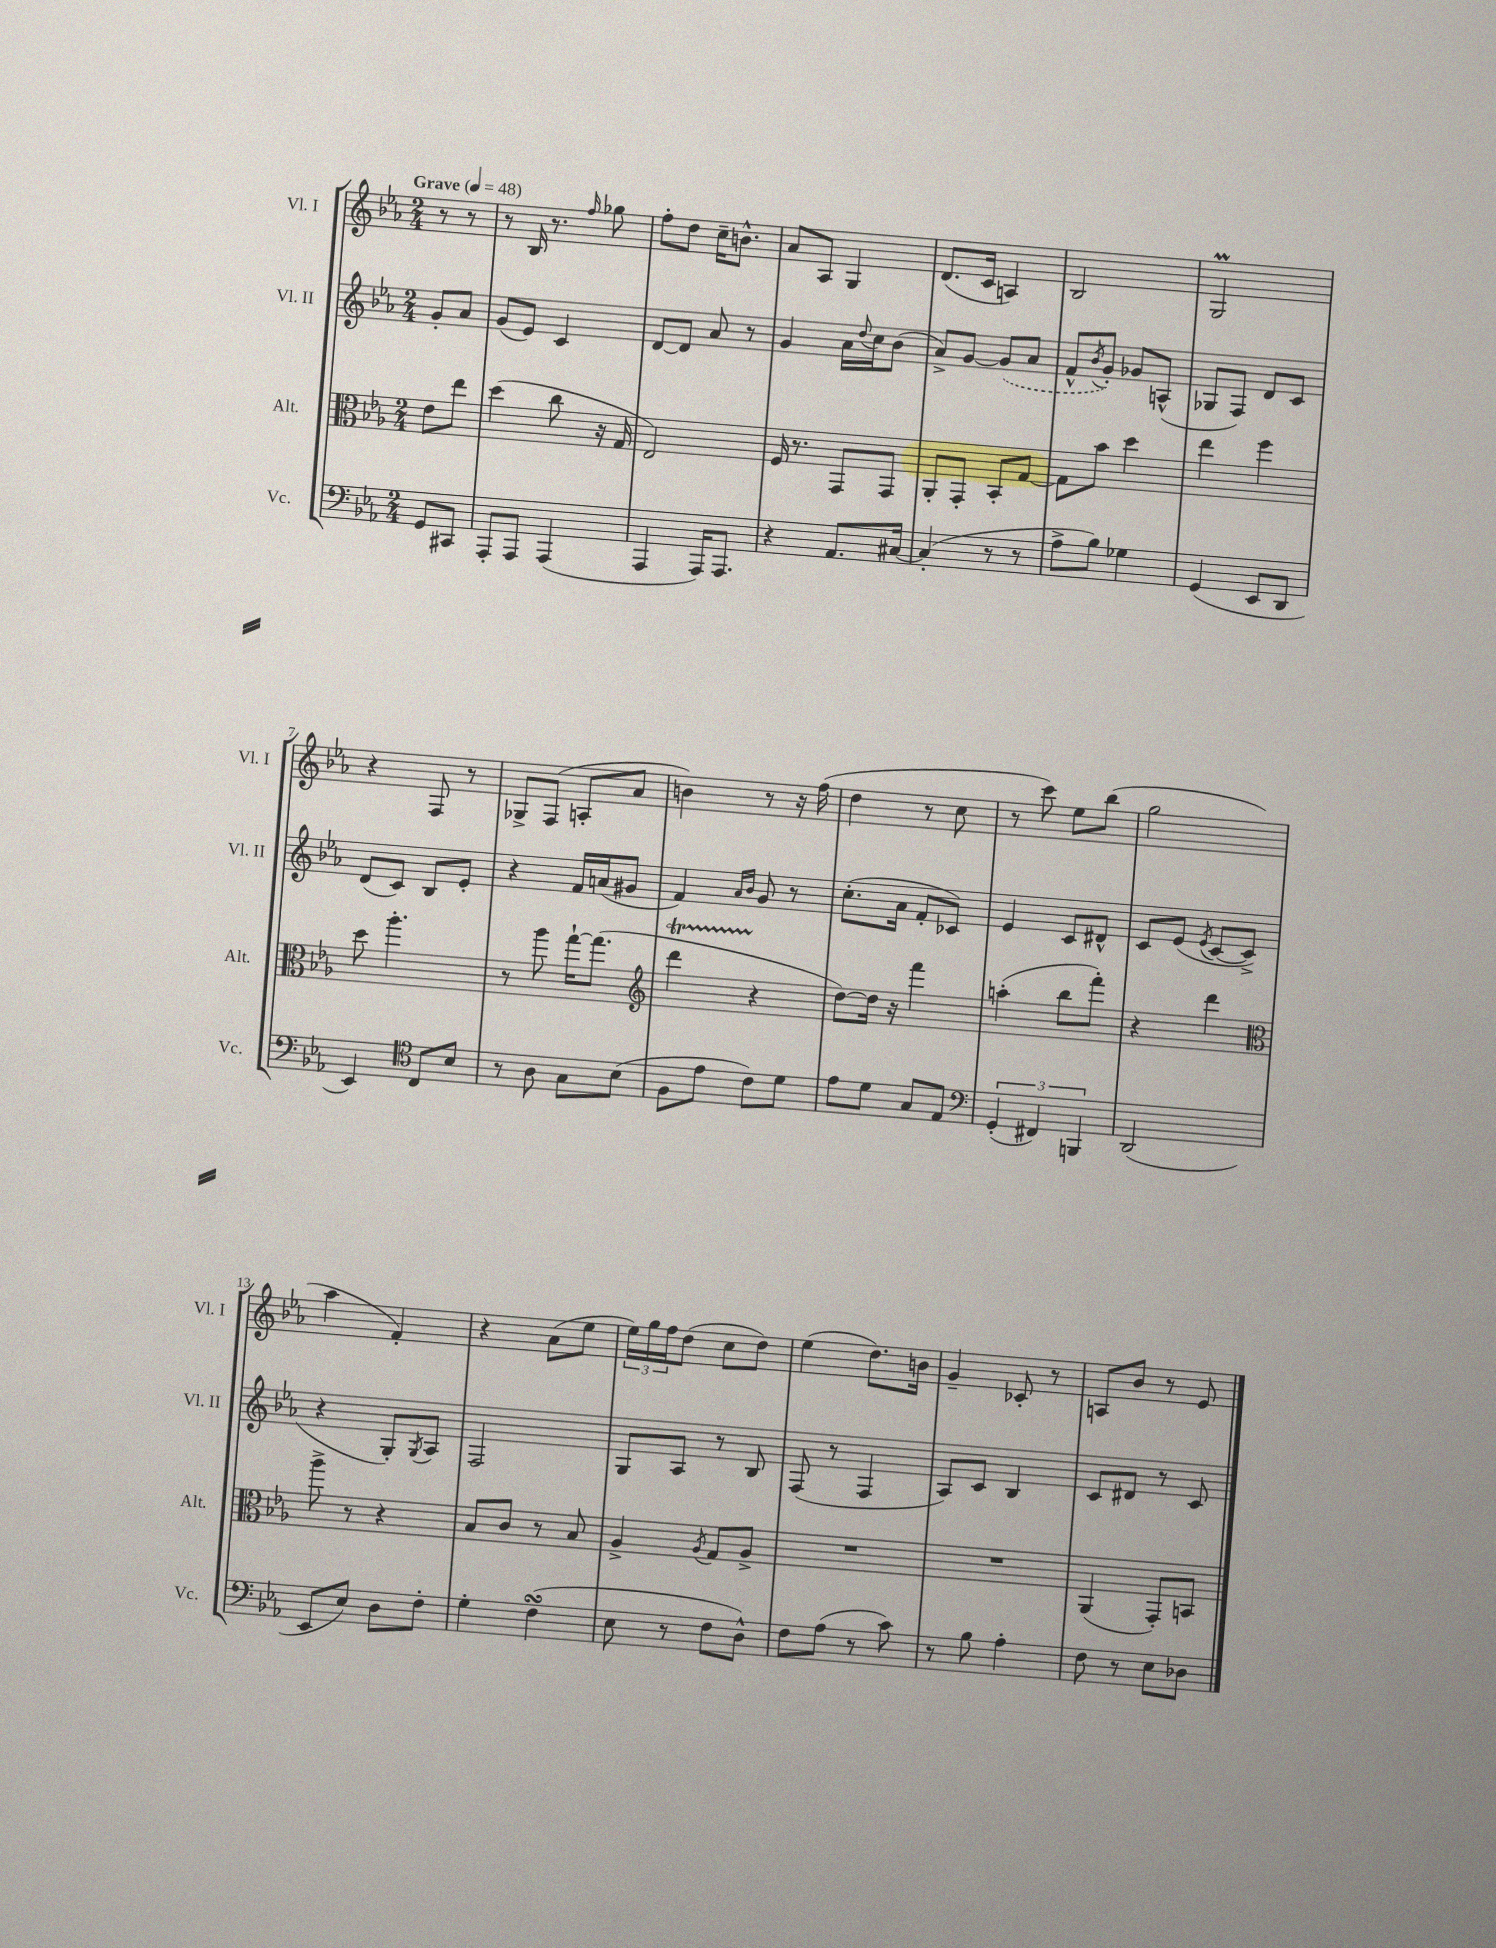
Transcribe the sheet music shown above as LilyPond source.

<<
\new StaffGroup <<
\new Staff = "s0" \with { instrumentName = "Vl. I" shortInstrumentName = "Vl. I" } {
    \clef treble \key ees \major \numericTimeSignature \time 2/4 \partial 4 \tempo "Grave" 4 = 48
    r8 r8 |
    r8 bes16 r8. \grace { f''16 } ges''8 |
    f''8-. d''8 c''16-- b'8.-^ |
    aes'8 aes8 g4 |
    d'8.( c'16 a4) |
    bes2 |
    g2\prall |
    r4 f8 r8 |
    ges8-> f8( a8-. aes'8 |
    b'4) r8 r16 f''16( |
    d''4 r8 c''8 |
    r8 c'''8) ees''8 bes''8( |
    g''2 |
    aes''4 f'4-.) |
    r4 aes'8( ees''8 |
    \tuplet 3/2 { ees''16) g''16 f''16 } d''8( c''8 d''8) |
    ees''4( d''8.) b'16 |
    g'4-- ces'8-. r8 |
    a8 bes'8 r8 ees'8 \bar "|." |
}
\new Staff = "s1" \with { instrumentName = "Vl. II" shortInstrumentName = "Vl. II" } {
    \clef treble \key ees \major \numericTimeSignature \time 2/4 \partial 4
    g'8-. aes'8 |
    g'8( ees'8) c'4 |
    d'8~ d'8 aes'8 r8 |
    g'4 aes'16 \appoggiatura { d''8 } c''16 bes'8( |
    aes'8->) g'8~ \once \slurDashed g'8( aes'8 |
    f'8-^ \acciaccatura { bes'8 } g'8-.) ges'8 a8-^( |
    ges8 f8) d'8 c'8 |
    d'8( c'8) bes8 ees'8-. |
    r4 f'16 a'16( gis'8 |
    f'4) \grace { aes'16 bes'16 } g'8 r8 |
    c''8.-.( aes'16 f'8-. ces'8) |
    ees'4 c'8 dis'8-^ |
    c'8 ees'8( \acciaccatura { ees'8 } c'8~ c'8-> |
    r4 g8-.) \acciaccatura { g8 } aes8 |
    f2 |
    g8 aes8 r8 bes8 |
    f8( r8 f4 |
    aes8) c'8 bes4 |
    c'8 dis'8 r8 c'8 \bar "|." |
}
\new Staff = "s2" \with { instrumentName = "Alt." shortInstrumentName = "Alt." } {
    \clef alto \key ees \major \numericTimeSignature \time 2/4 \partial 4
    ees'8 ees''8 |
    d''4( c''8 r16 g16 |
    ees2) |
    f16 r8. g,8 g,8 |
    aes,8-. g,8-. bes,8-. g8~ |
    g8 bes'8 d''4 |
    ees''4 f''4 |
    d''8 aes''4.-. |
    r8 aes''8 g''16~-! g''8.( |
    \clef treble d'''4\startTrillSpan r4\stopTrillSpan |
    d''8~) d''16 r16 f'''4 |
    a''4-.( bes''8 f'''8-.) |
    r4 d'''4 |
    \clef alto aes''8-> r8 r4 |
    bes8 c'8 r8 bes8 |
    aes4-> \acciaccatura { aes8 } g8 aes8-> |
    R2 |
    R2 |
    aes,4( g,8-.) b,8 \bar "|." |
}
\new Staff = "s3" \with { instrumentName = "Vc." shortInstrumentName = "Vc." } {
    \clef bass \key ees \major \numericTimeSignature \time 2/4 \partial 4
    g,8 cis,8 |
    aes,,8-. aes,,8 aes,,4( |
    aes,,4 aes,,16) aes,,8. |
    r4 aes,8. cis16~ |
    cis4-.( r8 r8 |
    aes8-> bes8) ges4 |
    g,4( ees,8 d,8 |
    ees,4) \clef tenor c8 bes8 |
    r8 aes8 g8 bes8( |
    f8 ees'8 c'8) d'8 |
    ees'8 d'8 g8 ees8 |
    \clef bass \tuplet 3/2 { g,4-.( fis,4) b,,4 } |
    d,2( |
    ees,8 ees8) d8 f8-. |
    g4-. f4\turn( |
    ees8 r8 f8 d8-^) |
    f8 aes8( r8 c'8) |
    r8 bes8 aes4-. |
    f8 r8 ees8 des8 \bar "|." |
}
>>
>>
